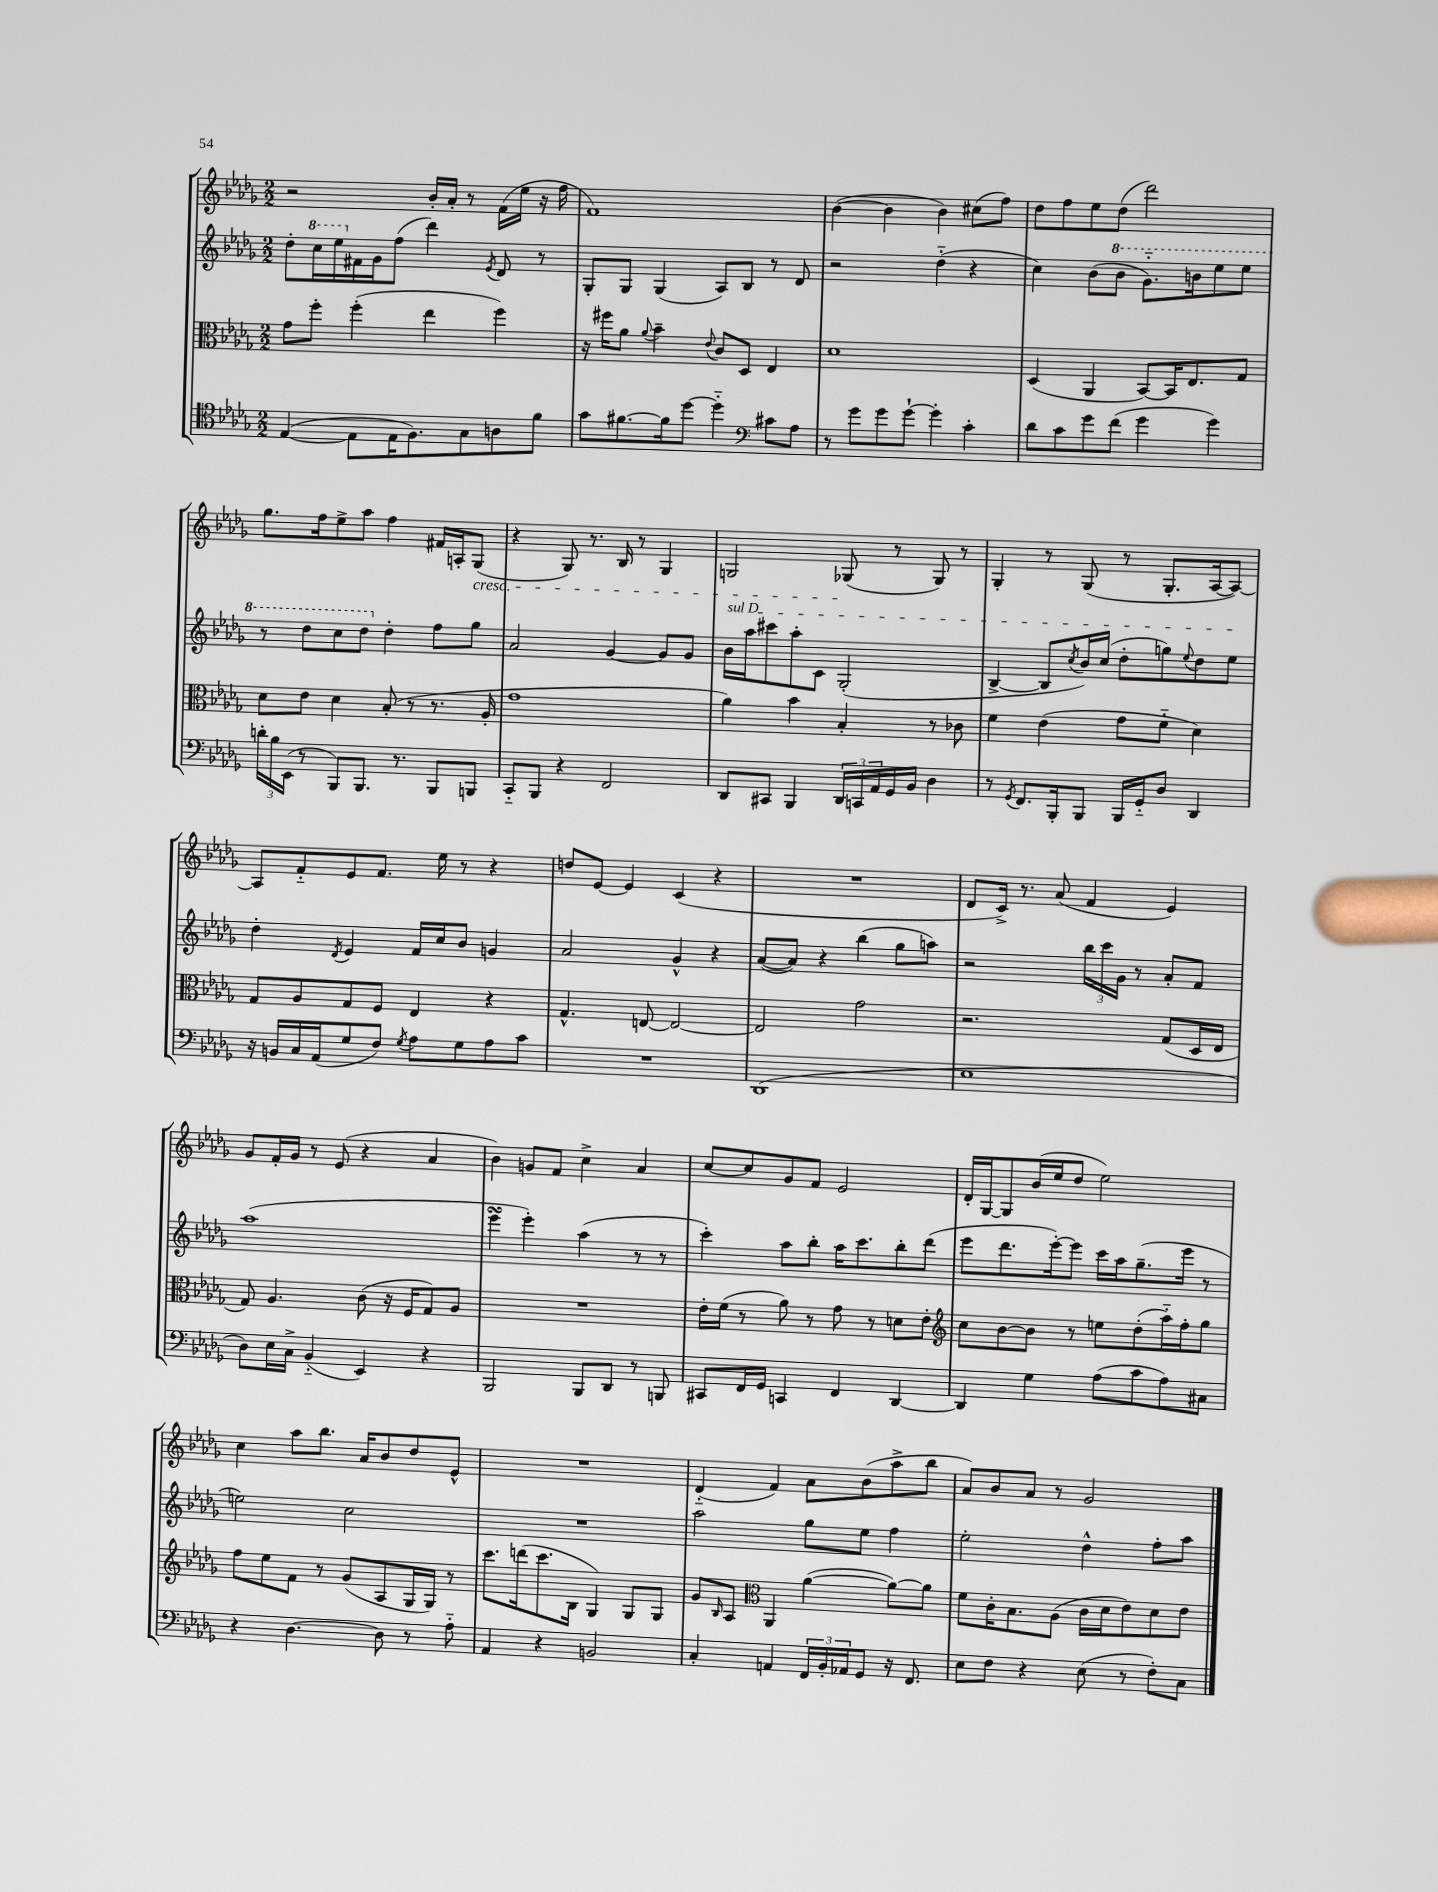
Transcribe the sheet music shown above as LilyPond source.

<<
\new StaffGroup <<
\new Staff = "s0" {
    \clef treble \key des \major \numericTimeSignature \time 2/2
    r2 bes'16-. aes'16-. r8 f'16( ees''16 r16 f''16 |
    f'1) |
    bes'4~( bes'4 bes'4) cis''8( f''8) |
    des''8 f''8 ees''8 des''8( des'''2) |
    ges''8. f''16 ees''8-> aes''8 f''4 fis'16 a16-. ges8\cresc( |
    r4 ges8) r8. bes16 r8 ges4 |
    g2 ges8\!( r8 ges8) r8 |
    ges4-. r8 ges8( r8 ges8.-. aes16~ aes8~) |
    aes8 f'8-_ ees'8 f'8. ees''16 r8 r4 |
    d''8 ees'8~ ees'4 c'4( r4 |
    R1 |
    des'8 c'16->) r8. aes'8( f'4 ees'4) |
    ges'8 f'16-. ges'16 r8 ees'8( r4 aes'4 |
    bes'4) g'8 f'8 c''4-> aes'4 |
    c''8~ c''8 ges'8 f'8 ees'2 |
    des'16-. ges16~ ges8 bes'16( ees''16 des''8 ees''2) |
    c''4 aes''8 bes''8. aes'16 bes'8 des''8 ees'8-^ |
    R1 |
    des'4-_( f'4) aes'8 bes'8( aes''8-> bes''8 |
    aes'8) bes'8 aes'8 r8 ges'2 \bar "|." |
}
\new Staff = "s1" {
    \clef treble \key des \major \numericTimeSignature \time 2/2
    des''8-. \ottava #1 c'''16 ees'''16 \ottava #0 fis'16 ges'16 f''8( des'''4) \acciaccatura { ees'8 } des'8 r8 |
    ges8-. ges8 ges4( aes8) bes8 r8 des'8 |
    r2 des''4-_( r4 |
    c''4) bes'8( \ottava #1 bes''8 ges''8.-_) b''16 ees'''8 ees'''8 |
    r8 des'''8 c'''8 des'''8 \ottava #0 des''4-. f''8 ges''8 |
    aes'2 ges'4~ ges'8 ges'8 |
    \once \override TextSpanner.bound-details.left.text = \markup { \italic "sul D" } bes'16\startTextSpan aes''16 cis'''8 aes''8-. c'8 ges2-.( |
    bes4~-> bes8 \acciaccatura { c''8 } bes'16) c''16( des''8-. g''8) \appoggiatura { ees''8 } des''8 ees''8\stopTextSpan |
    des''4-. \acciaccatura { des'8 } ees'4 f'16 c''16 bes'8 g'4 |
    aes'2 ges'4-^ r4 |
    aes'8~( aes'8) r4 bes''4( ges''8 a''8) |
    r2 \tuplet 3/2 { bes''16 c'''16 ges'16 } r8 aes'8-. f'8 |
    aes''1( |
    ees'''4\turn ees'''4-.) aes''4( r8 r8 |
    c'''4-.) aes''8 bes''8-. aes''16 c'''8. bes''8-. des'''8( |
    ees'''8 des'''8. ees'''16~-.) ees'''8 c'''16 aes''16 ges''8.--( ees'''16 r8 |
    e''2) c''2 |
    R1 |
    aes''2 ges''8 ees''8 f''4 |
    ees''2-. des''4-^ f''8-. aes''8 \bar "|." |
}
\new Staff = "s2" {
    \clef alto \key des \major \numericTimeSignature \time 2/2
    ges'8 f''8-. f''4-.( ees''4 f''4) |
    r16 fis''16 aes'8 \appoggiatura { aes'8 } bes'4-- \appoggiatura { ees'8 } c'8 des8 ees4 |
    des'1 |
    des4( aes,4 bes,8~) bes,16 ees8. ges8 |
    des'8 ees'8 des'4 bes8-.( r8 r8. aes16-. |
    ges'1 |
    aes'4) bes'4 bes4-. r8 ces'8 |
    f'4 ees'4( ges'8 f'8-_ des'4) |
    ges8 aes8 ges8 f8 ees4 r4 |
    ges4.-^ e8~ e2~ |
    e2 ges'2 |
    r2. ges8( des16 ees16 |
    ges8) aes4. c'8( r16 f16 ges8) aes8 |
    R1 |
    ees'16-. f'16( r8 aes'8) r8 ges'8 r8 d'8 ees'8-. |
    \clef treble c''8 bes'8~ bes'8 r8 e''8 des''8-.( aes''16-_) f''16-. ges''8 |
    f''8 ees''8 f'8 r8 ges'8( aes8 ges16 ges16) r8 |
    c'''8. d'''16( c'''8. bes16 ges4) ges8 ges8 |
    ges'8 \grace { bes16 } aes8 \clef alto aes,4 aes'4~( aes'8~) aes'8 |
    f'8 c'16-. bes8. aes8( c'16 des'16 ees'8) des'8 ees'8 \bar "|." |
}
\new Staff = "s3" {
    \clef tenor \key des \major \numericTimeSignature \time 2/2
    ees4~( ees8 ees16 f8.) ges8 a8 f'8 |
    ges'8 fis'8.~ fis'16 des''8~ des''4-_ \clef bass cis'8 aes8 |
    r8 ges'8 ges'8 ges'8~-! ges'4-. c'4-. |
    des'8 c'8 ges'8 f'8( ges'4 ges'4) |
    \tuplet 3/2 { d'16-. bes16 ees,16( } r8 bes,,8) bes,,8. r8. bes,,8 b,,8 |
    c,8-_ bes,,8 r4 f,2 |
    des,8 cis,8 bes,,4 \tuplet 3/2 { des,16 c,16 aes,16 } ges,16 bes,16 des4 |
    r8 \acciaccatura { ges,8 } f,8. bes,,16-. bes,,8 bes,,16 ges,16-_ des8 des,4 |
    r16 b,16 c16 aes,16( ges8 f8) \acciaccatura { ges8 } aes8 ges8 aes8 c'8 |
    R1 |
    des,1( |
    ees1 |
    des8) ees16 c16-> bes,4-_( ees,4) r4 |
    bes,,2 bes,,8 des,8 r8 b,,8 |
    cis,8 f,16 ges,16 c,4 f,4 des,4~ |
    des,4 ges4 aes8( c'8 aes8) cis8 |
    r4 des4.~ des8 r8 aes8-_ |
    aes,4 r4 b,2 |
    c4-. a,4 \tuplet 3/2 { f,16 bes,16-. aes,16 } ges,8 r16 f,8. |
    ees8 f8 r4 ees8( r8 f8-.) c8 \bar "|." |
}
>>
>>
\layout { \context { \Score \remove "Bar_number_engraver" } }
